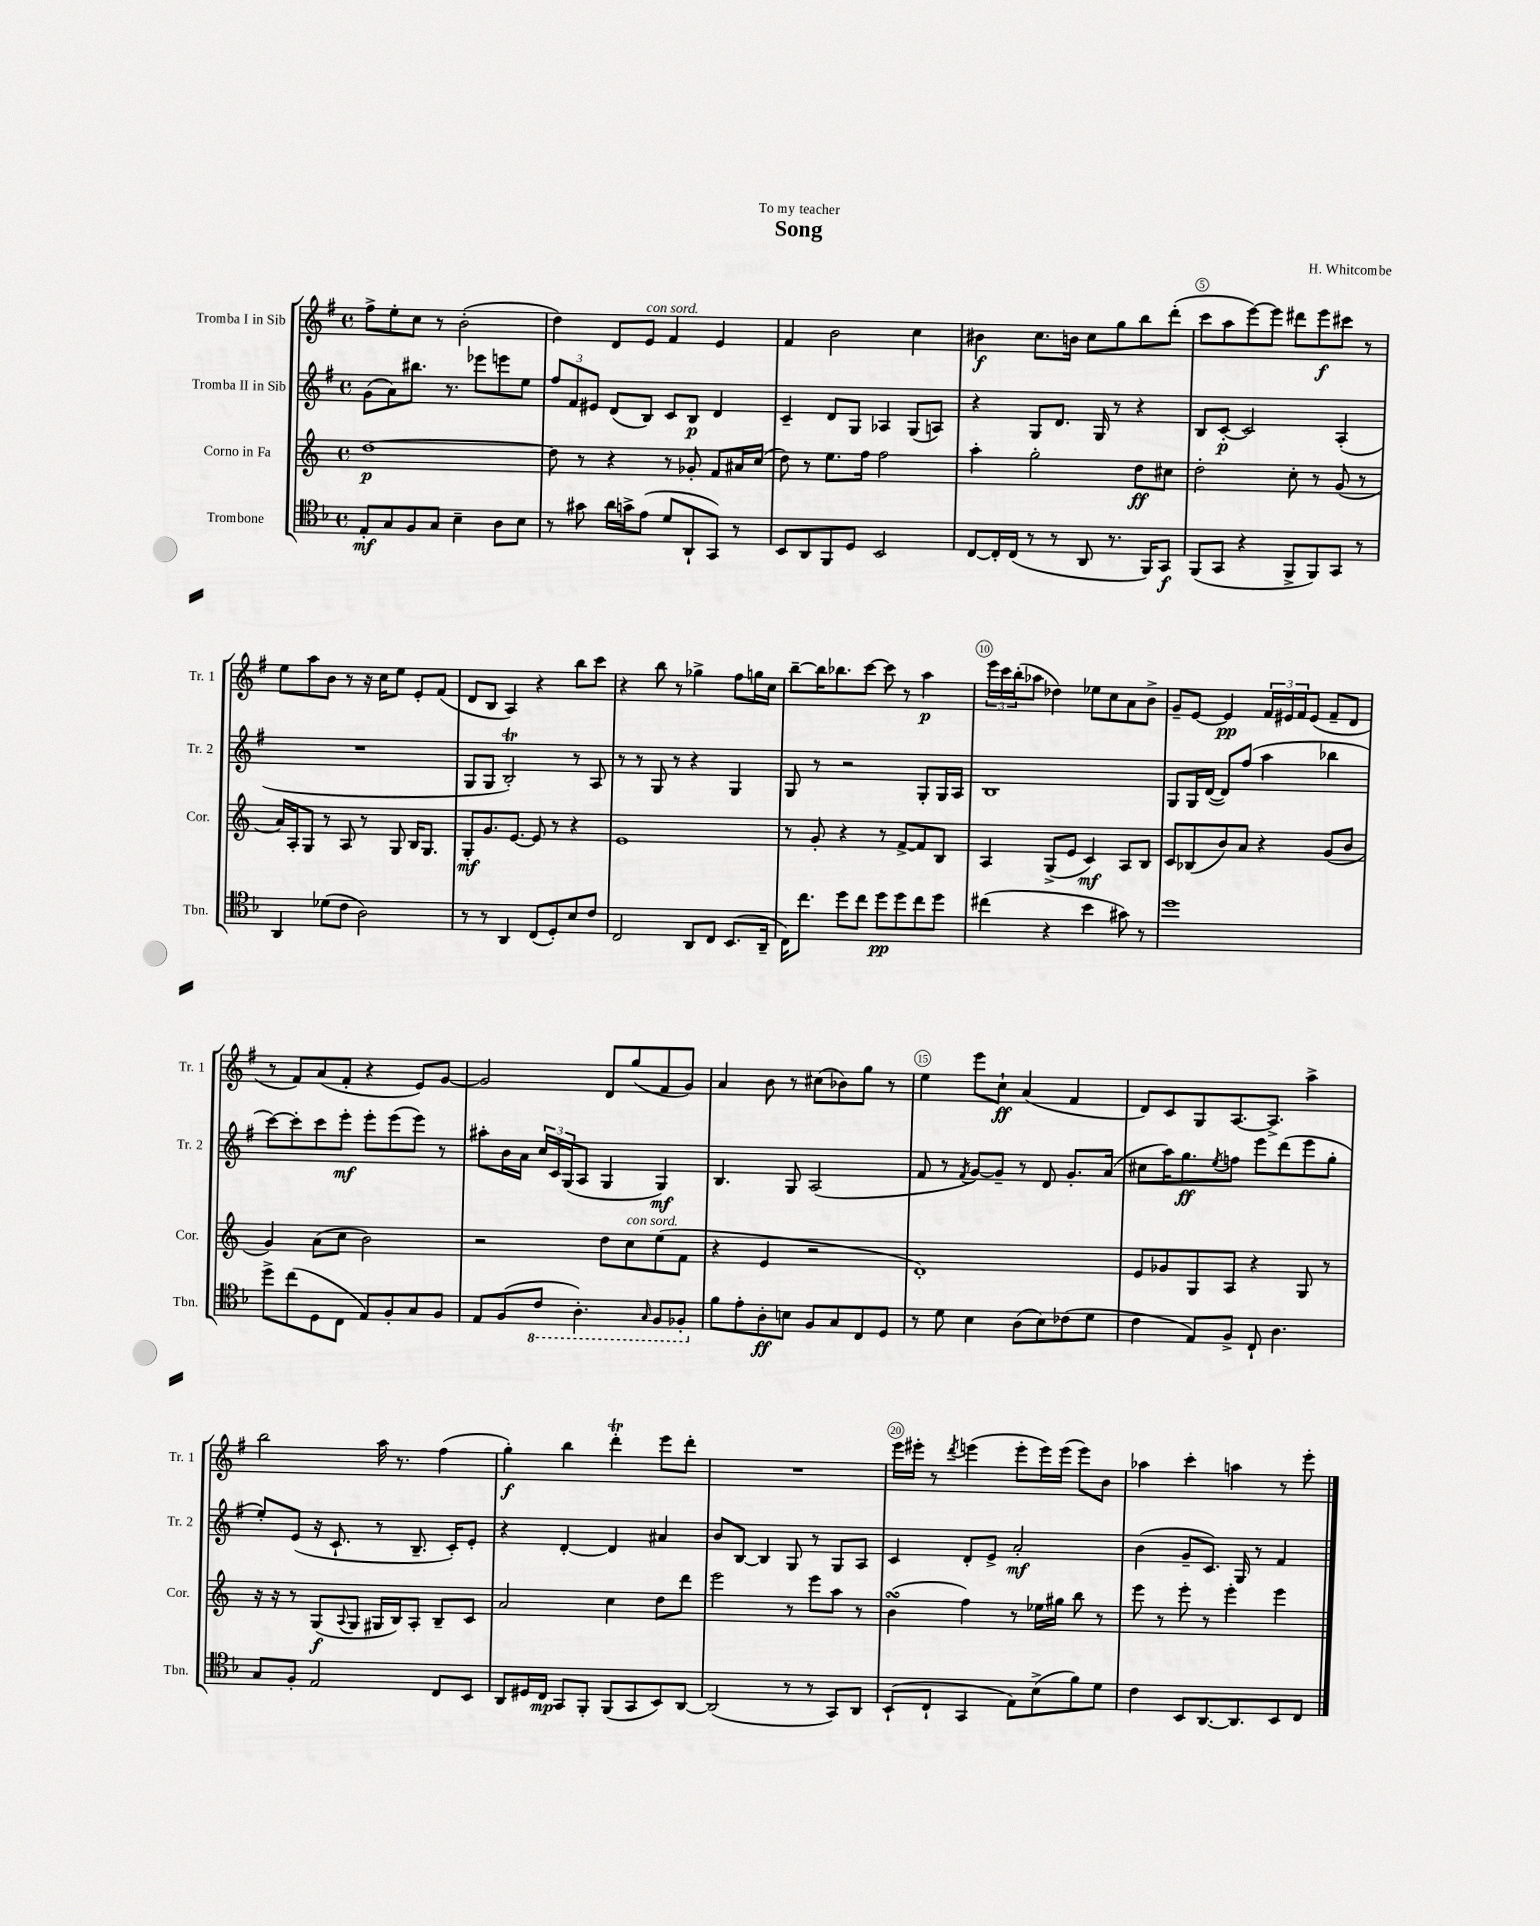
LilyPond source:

\header { title = "Song" composer = "H. Whitcombe" dedication = "To my teacher" }
<<
\new StaffGroup <<
\new Staff = "s0" \with { instrumentName = "Tromba I in Sib" shortInstrumentName = "Tr. 1" } {
    \clef treble \key g \major \defaultTimeSignature \time 4/4
    fis''8-> e''8-. c''8 r8 b'2-.( |
    d''4) d'8 e'8^\markup { \italic "con sord." } fis'4 e'4 |
    fis'4 b'2 c''4 |
    bis'4\f c''8. b'16 c''8 g''8 b''8 d'''8-.( |
    c'''8 a''8 e'''8~) e'''8 dis'''8 e'''8\f cis'''8 r8 |
    e''8 a''8 b'8 r8 r16 c''16 e''8 e'8-. fis'8( |
    d'8 b8 a4) r4 b''8 c'''8 |
    r4 b''8 r8 ges''4-> fis''8 g''16 c''16 |
    b''8~-- b''16 bes''8. c'''8~ c'''8 r8 a''4\p |
    \tuplet 3/2 { e'''16 c'''16 b''16-.( } aes''8 des''4) ees''8 c''8 a'8 b'8-> |
    g'8-- e'8~ e'4\pp \tuplet 3/2 { fis'16 eis'16 fis'16 } eis'8( fis'8-- d'8 |
    r8 fis'8) a'8( fis'8-. r4 e'8) g'8~ |
    g'2 d'8 g''8( fis'8 g'8) |
    a'4 b'8 r8 cis''8( bes'8) g''8 r8 |
    e''4 e'''8 c''8-!\ff a'4( fis'4 |
    d'8) c'8 g8 a8.~ a8.-> a''4-> |
    b''2 a''16 r8. fis''4( |
    g''4-.\f) b''4 d'''4-.\trill e'''8 d'''8-. |
    R1 |
    e'''16 eis'''16-. r8 \acciaccatura { d'''8 } e'''4( e'''8-. e'''16) e'''16( e'''8) b'8 |
    aes''4 c'''4-. a''4 r8 e'''8-. \bar "|." |
}
\new Staff = "s1" \with { instrumentName = "Tromba II in Sib" shortInstrumentName = "Tr. 2" } {
    \clef treble \key g \major \defaultTimeSignature \time 4/4
    g'8( a'8) bis''8. r8. ees'''8 e'''8 e''8 |
    \tuplet 3/2 { fis''8 fis'8 eis'8 } d'8( b8) c'8 b8\p d'4 |
    c'4-- d'8 g8 aes4 g8( a8) |
    r4 g8 d'8. g16 r8 r4 |
    b8 c'8~-.\p c'2 a4-.( |
    R1 |
    g8 g8 b2-.\trill) r8 a8 |
    r8 r8 g8 r8 r4 g4 |
    g8 r8 r2 g8-. g16 a16 |
    b1 |
    g8 g16 d'16~( d'8) fis''8( a''4 bes''4 |
    c'''8~) c'''8-. c'''8 e'''8-.\mf e'''8-. e'''8( e'''8) r8 |
    ais''8-. b'16 a'16 \tuplet 3/2 { c''16 c'16 g16( } a8 g4 g4\mf) |
    b4. g8 a2( |
    fis'8 r8 \acciaccatura { fis'8 } g'8~) g'8-- r8 d'8 g'8.-. a'16( |
    cis''8 a''16) g''8.\ff \acciaccatura { e''8 } f''8 e'''8 d'''8( e'''8 g''8-. |
    e''8-.) e'8( r16 c'8.-! r8 b8.-- c'16-.) e'8-. |
    r4 d'4~-. d'4 ais'4 |
    b'8 b8~ b4 g8 r8 g8 a8 |
    c'4 d'8-. e'8-> a'2-.\mf |
    b'4( g'8-- c'8.) g16 r8 fis'4 \bar "|." |
}
\new Staff = "s2" \with { instrumentName = "Corno in Fa" shortInstrumentName = "Cor." } {
    \clef treble \key c \major \defaultTimeSignature \time 4/4
    d''1~\p |
    d''8 r8 r4 r8 ges'8-. f'8 ais'16 c''16( |
    d''8) r8 e''8. f''16 f''2 |
    a''4-. g''2-. d''8\ff cis''8 |
    d''2-. c''8-. r8 g'8( r8 |
    a'16) a16-. g8 r8 a8 r8 g8 b16 g8. |
    g8-.\mf g'8. e'8.~ e'8 r8 r4 |
    e'1 |
    r8 g'8-. r4 r8 f'8~-> f'8 b8 |
    a4 g8->( e'8 c'4\mf) a8 b8 |
    c'8 bes8( b'8) a'8 r4 g'8( b'8 |
    g'4) a'8( c''8 b'2) |
    r2 d''8 c''8^\markup { \italic "con sord." } e''8( f'8 |
    r4 e'4 r2 |
    d'1-.) |
    e'8 ges'8 g8 a8 r4 g8 r8 |
    r16 r16 r8 g8\f( \appoggiatura { a8 } g8 gis16 b16) a8-. b8-- c'8 |
    a'2 c''4 d''8 d'''8 |
    e'''2 r8 e'''8 a''8 r8 |
    b'4\turn( f''4) r8 ees''16 gis''16 b''8 r8 |
    e'''8 r8 e'''8-. r8 e'''4-. e'''4 \bar "|." |
}
\new Staff = "s3" \with { instrumentName = "Trombone" shortInstrumentName = "Tbn." } {
    \clef tenor \key f \major \defaultTimeSignature \time 4/4
    e8-.\mf g8 f8 g8 bes4-- a8 bes8 |
    r8 gis'8 a'16 g'16-> e'8( d'8 a,8-! g,8) r8 |
    bes,8 a,8 f,8 d8 bes,2 |
    c8~ c16-. c16( r8 r8 a,8 r8. f,16) g,8\f |
    f,8( g,8 r4 f,8-> f,8) g,8 r8 |
    a,4 des'8( c'8 a2) |
    r8 r8 a,4 c8( d8-.) bes8 c'8 |
    c2 a,8 c8 bes,8.( a,16-- |
    c16) c''8. d''8 c''8 d''8\pp d''8 c''8 d''8 |
    cis''4( r4 bes'4 gis'8) r8 |
    d''1 |
    d''8-> c''8( d8 c8 e8) f8-. g8 f8 |
    e8 f8( \ottava #-1 c8 a,4.-.) \grace { g,16 } f,8 fes,8-. \ottava #0 |
    f'8 e'8-. a8-.\ff b8 f8 g8 c8 d8 |
    r8 d'8 bes4 a8( bes8) ces'8( d'8 |
    c'4 e8) f8-> c8-! a4. |
    g8 f8-. e2 c8 bes,8 |
    a,8 dis16 c16\mp g,8 f,8-. f,8( g,8 bes,8) a,8~ |
    a,2( r8 r8 g,8) a,8 |
    bes,8-!( c8-! g,4 e8) bes8->( f'8) d'8 |
    c'4 bes,8 a,8.~ a,8. bes,8 c8 \bar "|." |
}
>>
>>
\layout { \context { \Score \override BarNumber.break-visibility = ##(#f #t #t) barNumberVisibility = #(every-nth-bar-number-visible 5) \override BarNumber.stencil = #(make-stencil-circler 0.1 0.3 ly:text-interface::print) } }
